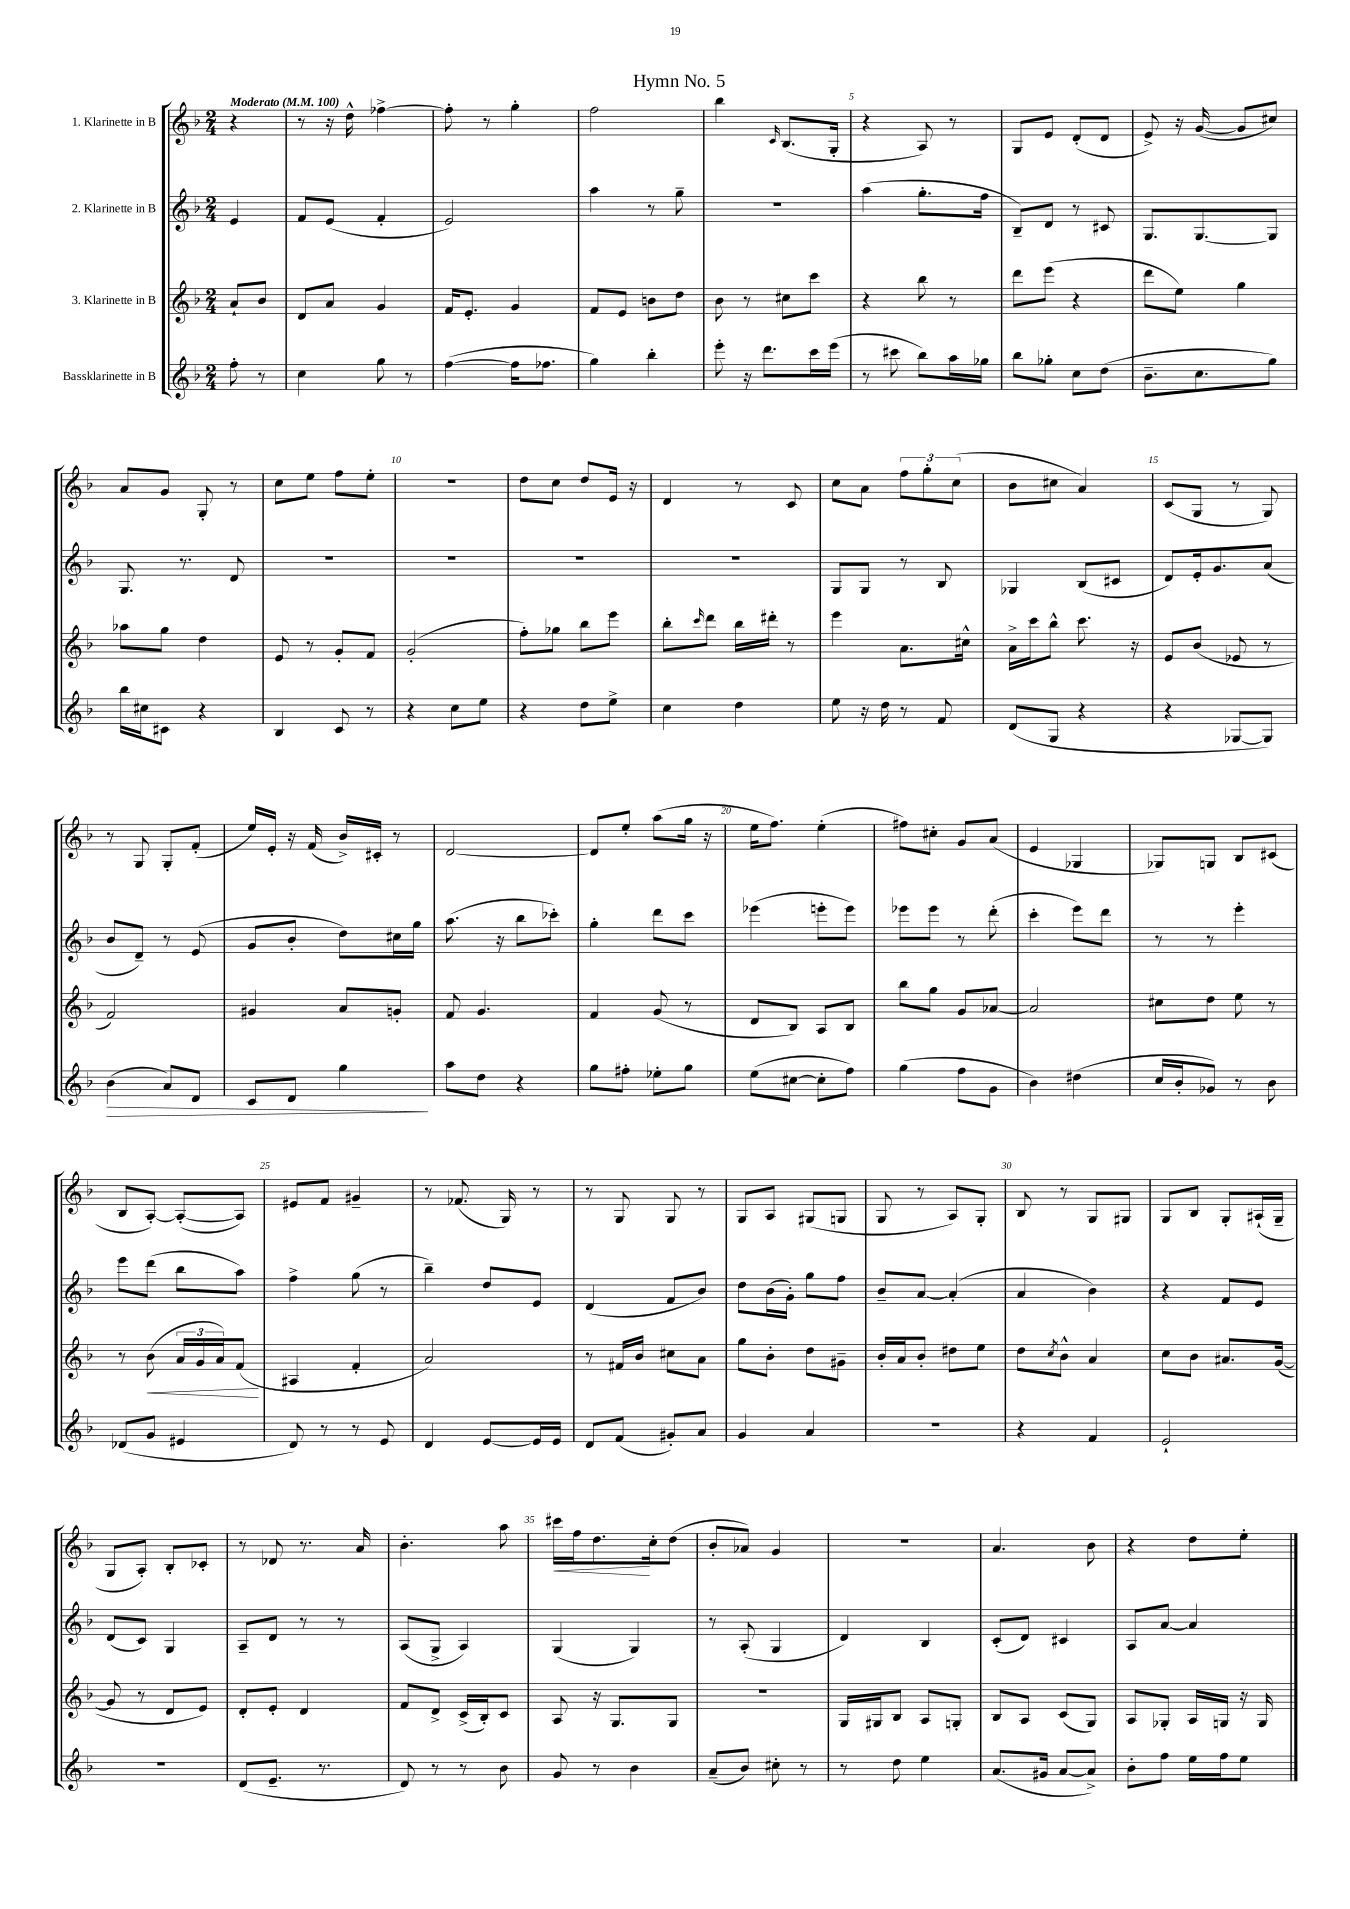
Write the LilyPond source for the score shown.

\header { title = "Hymn No. 5" }
<<
\new StaffGroup <<
\new Staff = "s0" \with { instrumentName = "1. Klarinette in B" } {
    \clef treble \key f \major \numericTimeSignature \time 2/4 \partial 4 \tempo "Moderato" 4 = 100
    r4 |
    r8 r16 d''16-^ fes''4~-> |
    fes''8-. r8 g''4-. |
    f''2 |
    bes''4 \grace { c'16 } bes8.( g16-. |
    r4 a8) r8 |
    g8 e'8 d'8-.( d'8 |
    e'8->) r16 g'16~( g'8 cis''8) |
    a'8 g'8 g8-. r8 |
    c''8 e''8 f''8 e''8-. |
    R2 |
    d''8 c''8 d''8 e'16 r16 |
    d'4 r8 c'8 |
    c''8 a'8 \tuplet 3/2 { f''8 g''8-. c''8( } |
    bes'8 cis''8 a'4) |
    c'8( g8 r8 g8) |
    r8 g8 g8-. f'8-.( |
    e''16) e'16-. r16 f'16( bes'16->) cis'16-. r8 |
    d'2~ |
    d'8 e''8-. a''8( g''16 r16 |
    e''16 f''8.) e''4-.( |
    fis''8) cis''8-. g'8 a'8( |
    e'4 ges4 |
    ges8) g8 bes8 cis'8( |
    bes8 a8~-.) a8~-.( a8) |
    eis'8 f'8 gis'4-- |
    r8 fes'8.( g16) r8 |
    r8 g8 g8 r8 |
    g8 a8 gis8( g8 |
    g8 r8 a8) g8-. |
    bes8 r8 g8 gis8 |
    g8 bes8 g8-. ais16-!( g16-- |
    g8 a8-.) bes8-. ces'8-. |
    r8 des'8 r8. a'16 |
    bes'4.-. a''8 |
    cis'''16\< f''16 d''8.\! c''16-. d''8( |
    bes'8-. aes'8) g'4 |
    R2 |
    a'4. bes'8 |
    r4 d''8 e''8-. \bar "|." |
}
\new Staff = "s1" \with { instrumentName = "2. Klarinette in B" } {
    \clef treble \key f \major \numericTimeSignature \time 2/4 \partial 4
    e'4 |
    f'8 e'8( f'4-. |
    e'2) |
    a''4 r8 g''8-- |
    R2 |
    a''4( g''8.-. f''16 |
    bes8--) d'8 r8 cis'8 |
    g8. g8.~ g8 |
    g8. r8. d'8 |
    R2 |
    R2 |
    R2 |
    R2 |
    g8 g8 r8 bes8 |
    ges4 bes8( cis'8 |
    d'8) e'16-. g'8. a'8( |
    bes'8 d'8--) r8 e'8( |
    g'8 bes'8-. d''8) cis''16 g''16 |
    a''8.( r16 bes''8 ces'''8-.) |
    g''4-. d'''8 c'''8 |
    ees'''4( e'''8-. e'''8) |
    ees'''8 ees'''8 r8 d'''8-.( |
    c'''4-. e'''8) d'''8 |
    r8 r8 e'''4-. |
    e'''8 d'''8( bes''8 a''8) |
    f''4-> g''8( r8 |
    bes''4--) d''8 e'8 |
    d'4( f'8 bes'8) |
    d''8 bes'16( g'16-.) g''8 f''8 |
    bes'8-- a'8~ a'4-.( |
    a'4 bes'4) |
    r4 f'8 e'8 |
    d'8( c'8) g4 |
    a8-- d'8 r8 r8 |
    a8( g8-> a4) |
    g4( g4) |
    r8 a8-.( g4 |
    d'4) bes4 |
    c'8-.( d'8) cis'4 |
    a8 a'8~ a'4 \bar "|." |
}
\new Staff = "s2" \with { instrumentName = "3. Klarinette in B" } {
    \clef treble \key f \major \numericTimeSignature \time 2/4 \partial 4
    a'8-! bes'8 |
    d'8 a'8 g'4 |
    f'16 e'8.-. g'4 |
    f'8 e'8 b'8 d''8 |
    bes'8 r8 cis''8 c'''8 |
    r4 bes''8 r8 |
    d'''8 e'''8( r4 |
    d'''8 e''8) g''4 |
    aes''8 g''8 d''4 |
    e'8 r8 g'8-. f'8 |
    g'2-.( |
    f''8-.) ges''8 bes''8 e'''8 |
    bes''8-. \grace { c'''16 } d'''8 bes''16 dis'''16-. r8 |
    e'''4 a'8. cis''16-^ |
    a'16-> c'''16 bes''8-^ c'''8. r16 |
    e'8 bes'8( ees'8 r8 |
    f'2) |
    gis'4 a'8 g'8-. |
    f'8 g'4. |
    f'4 g'8( r8 |
    d'8 bes8) a8 bes8 |
    bes''8 g''8 g'8 aes'8~ |
    aes'2 |
    cis''8 d''8 e''8 r8 |
    r8 bes'8\<( \tuplet 3/2 { a'16 g'16 a'16) } f'8\!( |
    ais4 f'4-. |
    a'2) |
    r8 fis'16 bes'16 cis''8 a'8 |
    g''8 bes'8-. d''8 gis'8-- |
    bes'16-. a'16 bes'8-. dis''8 e''8 |
    d''8 \acciaccatura { c''8 } bes'8-^ a'4 |
    c''8 bes'8 ais'8. g'16~( |
    g'8 r8 d'8 e'8) |
    d'8-. e'8-. d'4 |
    f'8 d'8-> c'16->( bes16-.) c'8 |
    a8 r16 g8. g8 |
    r2 |
    g16 gis16 bes8 a8 g8-. |
    bes8 a8 c'8( g8) |
    a8 ges8-. a16 g16 r16 g16 \bar "|." |
}
\new Staff = "s3" \with { instrumentName = "Bassklarinette in B" } {
    \clef treble \key f \major \numericTimeSignature \time 2/4 \partial 4
    f''8-. r8 |
    c''4 g''8 r8 |
    f''4~( f''16 fes''8. |
    g''4) bes''4-. |
    e'''8-. r16 d'''8. c'''16 e'''16( |
    r8 cis'''8 bes''8) a''16 ges''16 |
    bes''8 ges''8-. c''8 d''8( |
    bes'8.-- c''8. g''8) |
    bes''16 cis''16 cis'8 r4 |
    bes4 c'8 r8 |
    r4 c''8 e''8 |
    r4 d''8 e''8-> |
    c''4 d''4 |
    e''8 r16 d''16 r8 f'8 |
    d'8( g8 r4 |
    r4 ges8~ ges8) |
    bes'4\>( a'8) d'8 |
    c'8 d'8 g''4\! |
    a''8 d''8 r4 |
    g''8 fis''8-. ees''8-. g''8 |
    e''8( cis''8~ cis''8-. f''8) |
    g''4( f''8 g'8 |
    bes'4) dis''4( |
    c''16 bes'16-. ges'8) r8 bes'8 |
    des'8( g'8 eis'4 |
    d'8) r8 r8 e'8 |
    d'4 e'8~ e'16 e'16 |
    d'8 f'8( gis'8-.) a'8 |
    g'4 a'4 |
    r2 |
    r4 f'4 |
    e'2-! |
    R2 |
    d'8( e'8.-- r8. |
    d'8) r8 r8 bes'8 |
    g'8 r8 bes'4 |
    a'8--( bes'8) cis''8-. r8 |
    r8 d''8 e''4 |
    a'8.( gis'16 a'8~ a'8->) |
    bes'8-. f''8 e''16 f''16 e''8 \bar "|." |
}
>>
>>
\layout { \context { \Score \override BarNumber.break-visibility = ##(#f #t #t) barNumberVisibility = #(every-nth-bar-number-visible 5) } }
